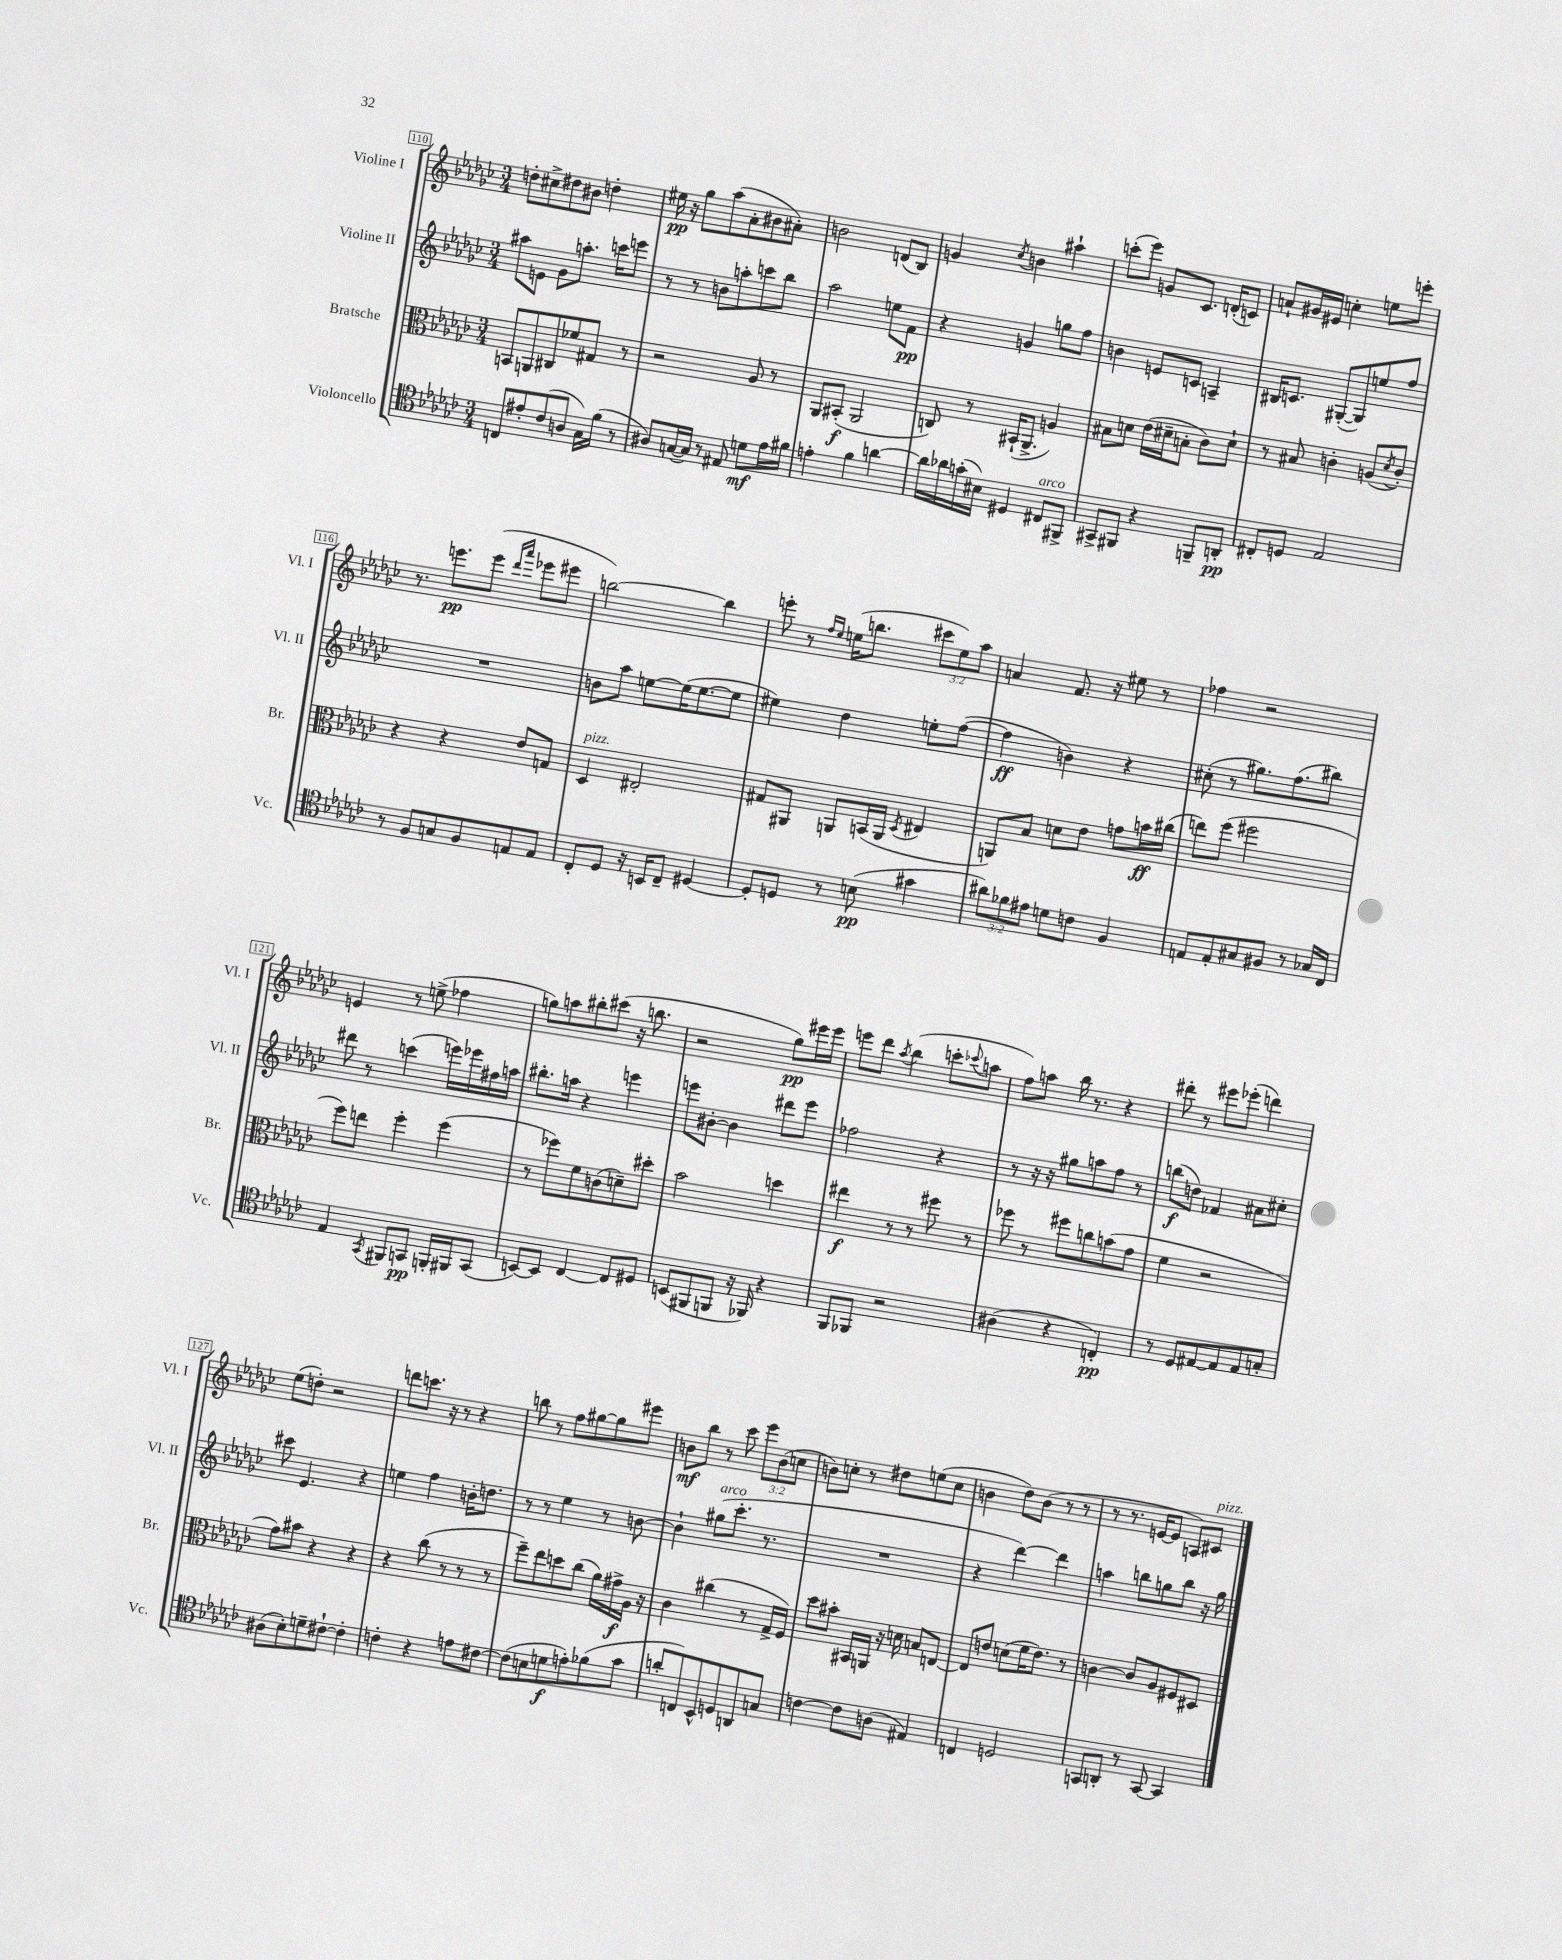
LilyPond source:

<<
\new StaffGroup <<
\new Staff = "s0" \with { instrumentName = "Violine I" shortInstrumentName = "Vl. I" } {
    \clef treble \key ges \major \numericTimeSignature \time 3/4 \override Staff.TupletNumber.text = #tuplet-number::calc-fraction-text
    d''8-. cis''8-> dis''8 bis'8 d''4-. |
    eis''16\pp r16 ges''8 aes''8( aes'8-. bis'8 ais'8-.) |
    b'2 d'8( bes8) |
    g'4 \acciaccatura { ces''8 } b'4 ais''4-! |
    c'''8-.( ees'''8) g'8 ces'8. d'16-.( c'8) |
    a'8-! gis'16 eis'16 c''4-. e''8 e'''8-. |
    r8. e'''8.\pp e'''8( \grace { des'''16 aes'''16 } ees'''8 eis'''8 |
    b''2~) b''4 |
    e'''8-. r8 \grace { f''16 ees''16 } e''16( b''8. \tuplet 3/2 { cis'''8 e''8) aes''8 } |
    a'4 f'8. r16 eis''8 r8 |
    fes''4 r2 |
    e'4 r8 e''8->( fes''4 |
    g''8) a''8 bis''8-. cis'''8( r16 b''8. |
    r2 ges''8\pp) eis'''16 eis'''16 |
    e'''8 des'''8 \acciaccatura { aes''8 } bes''4( c'''8-. \appoggiatura { ces'''8 } a''8 |
    f''8) a''8 bes''16 r8. r4 |
    dis'''8-. r8 eis'''8 ees'''8-.( d'''4) |
    ees''8( d''8-.) r2 |
    d'''8 c'''8. r16 r8 r4 |
    b''8 r8 f''8 gis''8~ gis''8 eis'''8 |
    b'8\mf bes''8 r8 ces'''8 \tuplet 3/2 { ees'''8 b'8( c''8 } |
    b'8) c''8-. r8 dis''8 e''8( c''8 |
    b'4 des''8) b'8( r8 r8 |
    r8 r8. e'16~ e'8 a8) cis'8^\markup { \italic "pizz." } \bar "|." |
}
\new Staff = "s1" \with { instrumentName = "Violine II" shortInstrumentName = "Vl. II" } {
    \clef treble \key ges \major \numericTimeSignature \time 3/4
    ais''8 e'8 ges'8 a''8.-. c'''16 e'''8 |
    r8 r8 b'8 a''8-. c'''8 bes''8 |
    aes''2 e''8 f'8\pp |
    r4 g'4 g''8 f''8 |
    b'4 e'8 c'8 a4-- |
    bis16 c'8. gis8~-.( gis8) e''8 f''8 |
    R2. |
    b'8 aes''8 e''8~ e''16( e''8.~ e''8 |
    eis''4) des''4 e''8-. f''8~( |
    f''4\ff b'4) r4 |
    cis''8-.( r8 gis''8.) f''8.( bis''8) |
    dis'''8 r8 c'''4( e'''16) ees'''16 fis''16 a''16 |
    bis''8.-. a''16 r4 e'''4 |
    e'''8 bis'8~-. bis'4 dis'''8 e'''8 |
    fes''2 r4 |
    r8 r16 r16 gis''8 a''8 f''8 r8 |
    b''8\f( d''8) fes'4 ais'8 cis''8-. |
    cis'''8 ees'4. r4 |
    e''4 f''4 b'16-. d''8. |
    r8 r8 ees''4 r8 b'8~ |
    b'4-! gis''8^\markup { \italic "arco" }( ces'''8.-. r8. |
    R2. |
    r4 des'''4~) des'''4 |
    a''4 b''8 g''8 b''8 r16 g''16 \bar "|." |
}
\new Staff = "s2" \with { instrumentName = "Bratsche" shortInstrumentName = "Br." } {
    \clef alto \key ges \major \numericTimeSignature \time 3/4
    b,8 a,8 cis8 fes'8 gis8 r8 |
    r2 aes8 r8 |
    aes,8 bis,8-.\f( aes,2 |
    c8) r8 bis,16-!( aes,8.-> a4) |
    bis8 d'8 ees'16( dis'16-- b8-. ces'8) dis'8-! |
    r8 bis8 c'4-. a8( \acciaccatura { des'8 } c'8-.) |
    r4 r4 ees'8 g8 |
    des4^\markup { \italic "pizz." } eis2-. |
    gis8 ais,8 a,8 b,16( a,16 \acciaccatura { des8 } eis4 |
    a,8) bes8 d'8 ees'8 g'8 b'16\ff cis''16( |
    e''8) f''8( fis''2 |
    f''8) e''8 f''4-. f''4( |
    r8 fes''8) f'8 c'8( d'8--) dis''8-. |
    bes'2 d''4 |
    eis''4\f r8 r8 fis''8 r8 |
    fes''8 r8 fis''8 c''8 b'8( ges'8 |
    f'4 r2 |
    ges'8) bis'8 r4 r4 |
    r4 ces''8( r8 r8 r8 |
    f''8--) ees''8 d''8 ces''8( aes'16) gis'16->\f aes16 r16 |
    ces'4 cis''4( r8 ges16-> f16) |
    des''8 bis'8-. bis,16 a,16 r16 d'16 b8 e8~ |
    e8 e'8 d'8( f'16 e'8.) r8 |
    c'4~ c'8 aes8 fis8 dis8 \bar "|." |
}
\new Staff = "s3" \with { instrumentName = "Violoncello" shortInstrumentName = "Vc." } {
    \clef tenor \key ges \major \numericTimeSignature \time 3/4 \override Staff.TupletNumber.text = #tuplet-number::calc-fraction-text
    c8 eis'8-. ces'8( a8 ges16) f'16( r8 |
    ais8) g16~( g16) r8 eis8 d'8\mf ees'16 fis'16 |
    e'4-. f'4 a'4~ |
    a'16 aes'16 g'16-.( bis16) dis4 cis8^\markup { \italic "arco" } fis,8-> |
    gis,8-> fis,8 r4 f,8-- a,8-.\pp |
    cis8-. d8 ees2 |
    r8 f8 g8 f8 e8 e8 |
    ces8-. des8 r16 b,16 ces8-- dis4~ |
    dis8-. d8 r8 b8\pp( gis'4 |
    \tuplet 3/2 { ais'8) fes'8 eis'8 } d'8 c'8 f4 |
    e8 e8-. gis8 fis8 r8 ges16 ces16 |
    ees4 \acciaccatura { ges,8 } fis,8 g,8\pp f,16-. fis,16 g,8( |
    b,8~) b,8 ces4~ ces8 dis8 |
    b,8( fis,8 f,8 r16 fes,16) r4 |
    f,8 fes,8 r2 |
    ais4( r4 c4-.\pp) |
    r8 des8 eis8~ eis8 eis8 g8-. |
    ais8( bes8-.) d'8-- cis'8~-! cis'4-. |
    c'4-. r4 e'8 cis'8~ |
    cis'8( b8 d'8\f e'8-.) fes'8( ges'8 |
    a'8-. c8) bes,8-^ d8 a,8 g8 |
    c'4~ c'8 a8( eis4) |
    c4 d2 |
    g,8 a,8-. r8 g,8~ g,4 \bar "|." |
}
>>
>>
\layout { \context { \Score currentBarNumber = #110 \override BarNumber.stencil = #(make-stencil-boxer 0.1 0.3 ly:text-interface::print) } }
